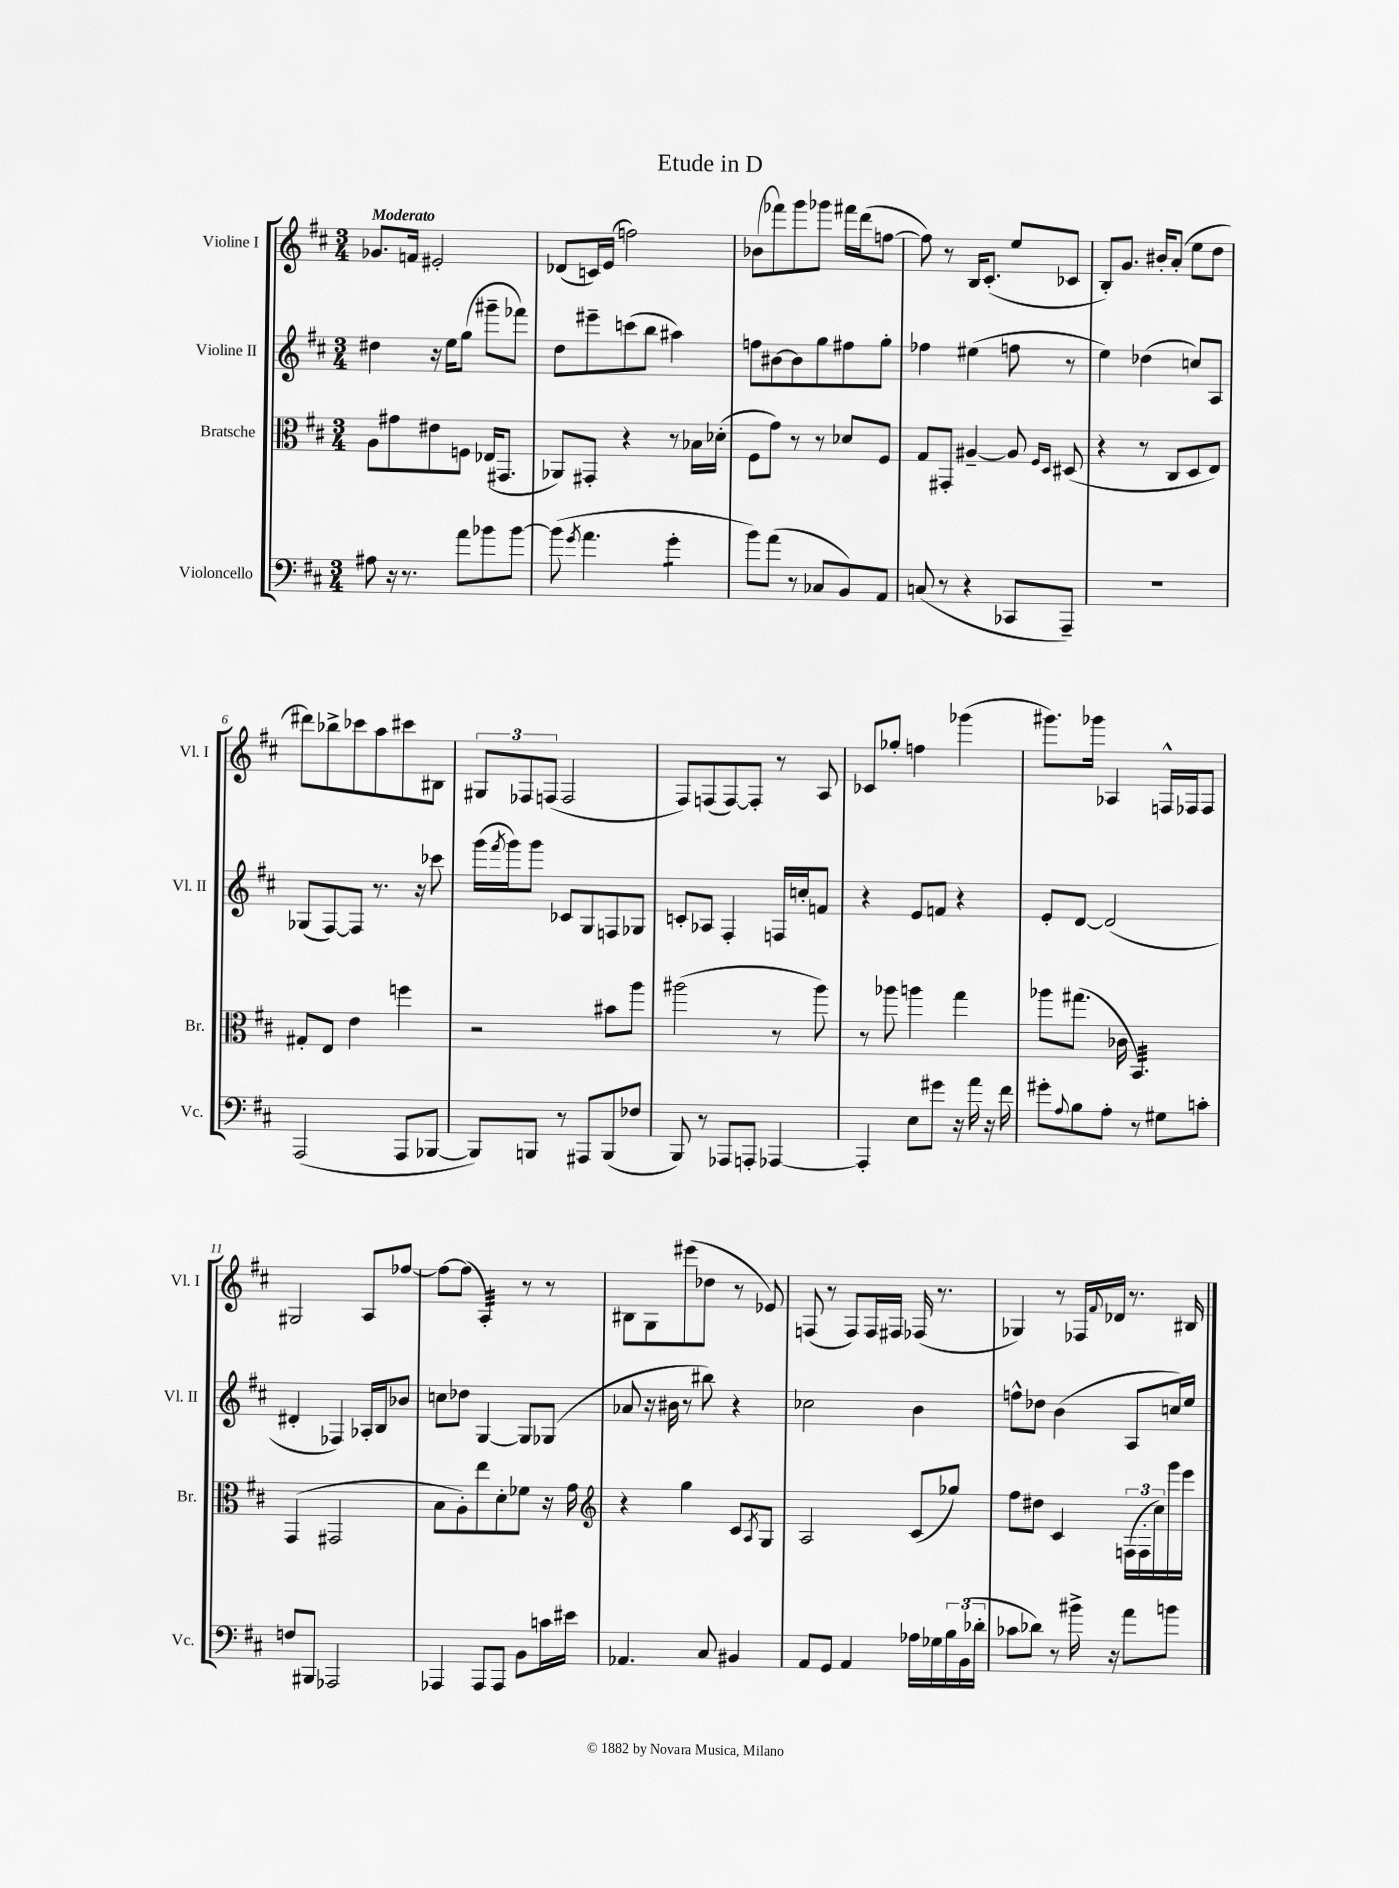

**kern	**kern	**kern	**kern
*staff4	*staff3	*staff2	*staff1
*clefF4	*clefC3	*clefG2	*clefG2
*k[f#c#]	*k[f#c#]	*k[f#c#]	*k[f#c#]
*M3/4	*M3/4	*M3/4	*M3/4
8A#	8A	4dd#	8.g-
16r	8g#	.	.
8.r	.	.	16f
.	8e#	16r	2e#'
.	.	16ee	.
8a	8F	(8gg	.
8b-	(16E-	8ggg#~	.
.	8.GG#	.	.
[8b-	.	8fff-)	.
=	=	=	=
(8b-]	8AA-)	8dd	(8d-
8qg	.	.	.
4.a	8GG#'	8eee#~	16c)
.	.	.	(16e
.	4r	(8ccc	2ff)
.	.	8bb	.
4g'	8r	4aa#)	.
.	16B-	.	.
.	(16d-'	.	.
=	=	=	=
8b)	8F#	8ff	(8b-
(8a	8g)	[8b#	8fff-)
8r	8r	8b#]	8ggg
8C-	8r	8gg	8ggg-
8BB)	8d-	8ff#	16fff#
.	.	.	(16ddd
8AA	8F#	8gg'	[8ff
=	=	=	=
(8C	8G	4ff-	8ff])
8r	8GG#'	.	8r
4r	[4A#~	(4ee#	16B
.	.	.	(8.c#'
8CC-	8A#]	8ff	8ee
.	16qqF#	.	.
.	16qqD	.	.
8AAA~)	(8D#	8r	8c-
=	=	=	=
2.r	4r	4ee)	8B')
.	.	.	8.g
.	8r	(4dd-	.
.	.	.	16b#'
.	8C#	.	(8a'
.	8D	8cc)	8ee
.	8E)	8A	8dd
=	=	=	=
(2AAA	8G#'	(8G-	8ddd#)
.	8E	[8F#)	8bb-^
.	4e	8F#]	8ccc-
.	.	8.r	8aa
8AAA	4ff	.	8ccc#
.	.	16r	.
[8BBB-	.	8ccc-	8B#
=	=	=	=
8BBB-])	2r	(16ggg	12G#
.	.	8qfff#	.
.	.	16ggg)	.
.	.	.	12F-
8BBB	.	8ggg	.
.	.	.	(12F
8r	.	8c-	2F
8AAA#	.	8G	.
(8BBB	8b#	8F	.
8F-	8aa	8G-	.
=	=	=	=
8BBB)	(2aa#	8c'	8F#)
8r	.	8A-	(8F
8AAA-	.	4F#'	[8F)
8AAA'	.	.	8F']
[4AAA-	8r	16F	8r
.	.	16cc'	.
.	8aa#)	8f	8A
=	=	=	=
4AAA-']	8r	4r	8c-
.	8aa-	.	8gg-'
8E	4aa	8e	4ff
8g#	.	8f	.
16r	4gg	4r	(4ggg-
16a	.	.	.
16r	.	.	.
16f#	.	.	.
=	=	=	=
8g#'	8aa-	8e'	8.ggg#)
8qqA	.	.	.
8B	(8.gg#	[8d	.
.	.	.	16ggg-
8A'	.	(2d]	4A-
.	16c-	.	.
8r	4.BB)	.	.
8G#	.	.	16F^^
.	.	.	16F-
8c'	.	.	8F-
=	=	=	=
8F	(4GG	4d#'	2G#
8BBB#	.	.	.
2AAA-	2GG#	4F-)	.
.	.	16A-'	8A
.	.	16B	.
.	.	8b-	[8ff-
=	=	=	=
4AAA-	8B	8cc	8ff-_
.	8A')	8dd-	(8ff-]
8AAA-	8ee	[4G	4A')
8AAA-	8d'	.	.
8BB	8f-	8G]	8r
16c	16r	(8G-	8r
16e#	16g	.	.
=	=	=	=
*	*clefG2	*	*
4.AA-	4r	8a-	8B#
.	.	16r	8G
.	.	16b#	.
.	4gg	8r	(8eee#
8C#	.	8bb#)	8dd-
4BB#	8c#	4r	8r
.	8qA	.	.
.	8G	.	8e-)
=	=	=	=
8AA	2A	2cc-	(8F
8GG	.	.	8r
4AA	.	.	8F)
.	.	.	16F
.	.	.	16F#
16A-	(8c#	4b	(16F-
16G-	.	.	8.r
24B	8gg-)	.	.
(24BB	.	.	.
24d-'	.	.	.
=	=	=	=
8c-	8ff#	8ff^^	4G-)
8d-)	8dd#	8dd-	.
8r	4c#	(4b	8r
16b#^	.	.	16F-
.	.	.	8qqf#
16r	.	.	16d-
8a	(24F	8A	8.r
.	24F'	.	.
.	24cc#)	.	.
8b	16ggg	16cc)	.
.	16eee	16ee	16B#
==	==	==	==
*-	*-	*-	*-
